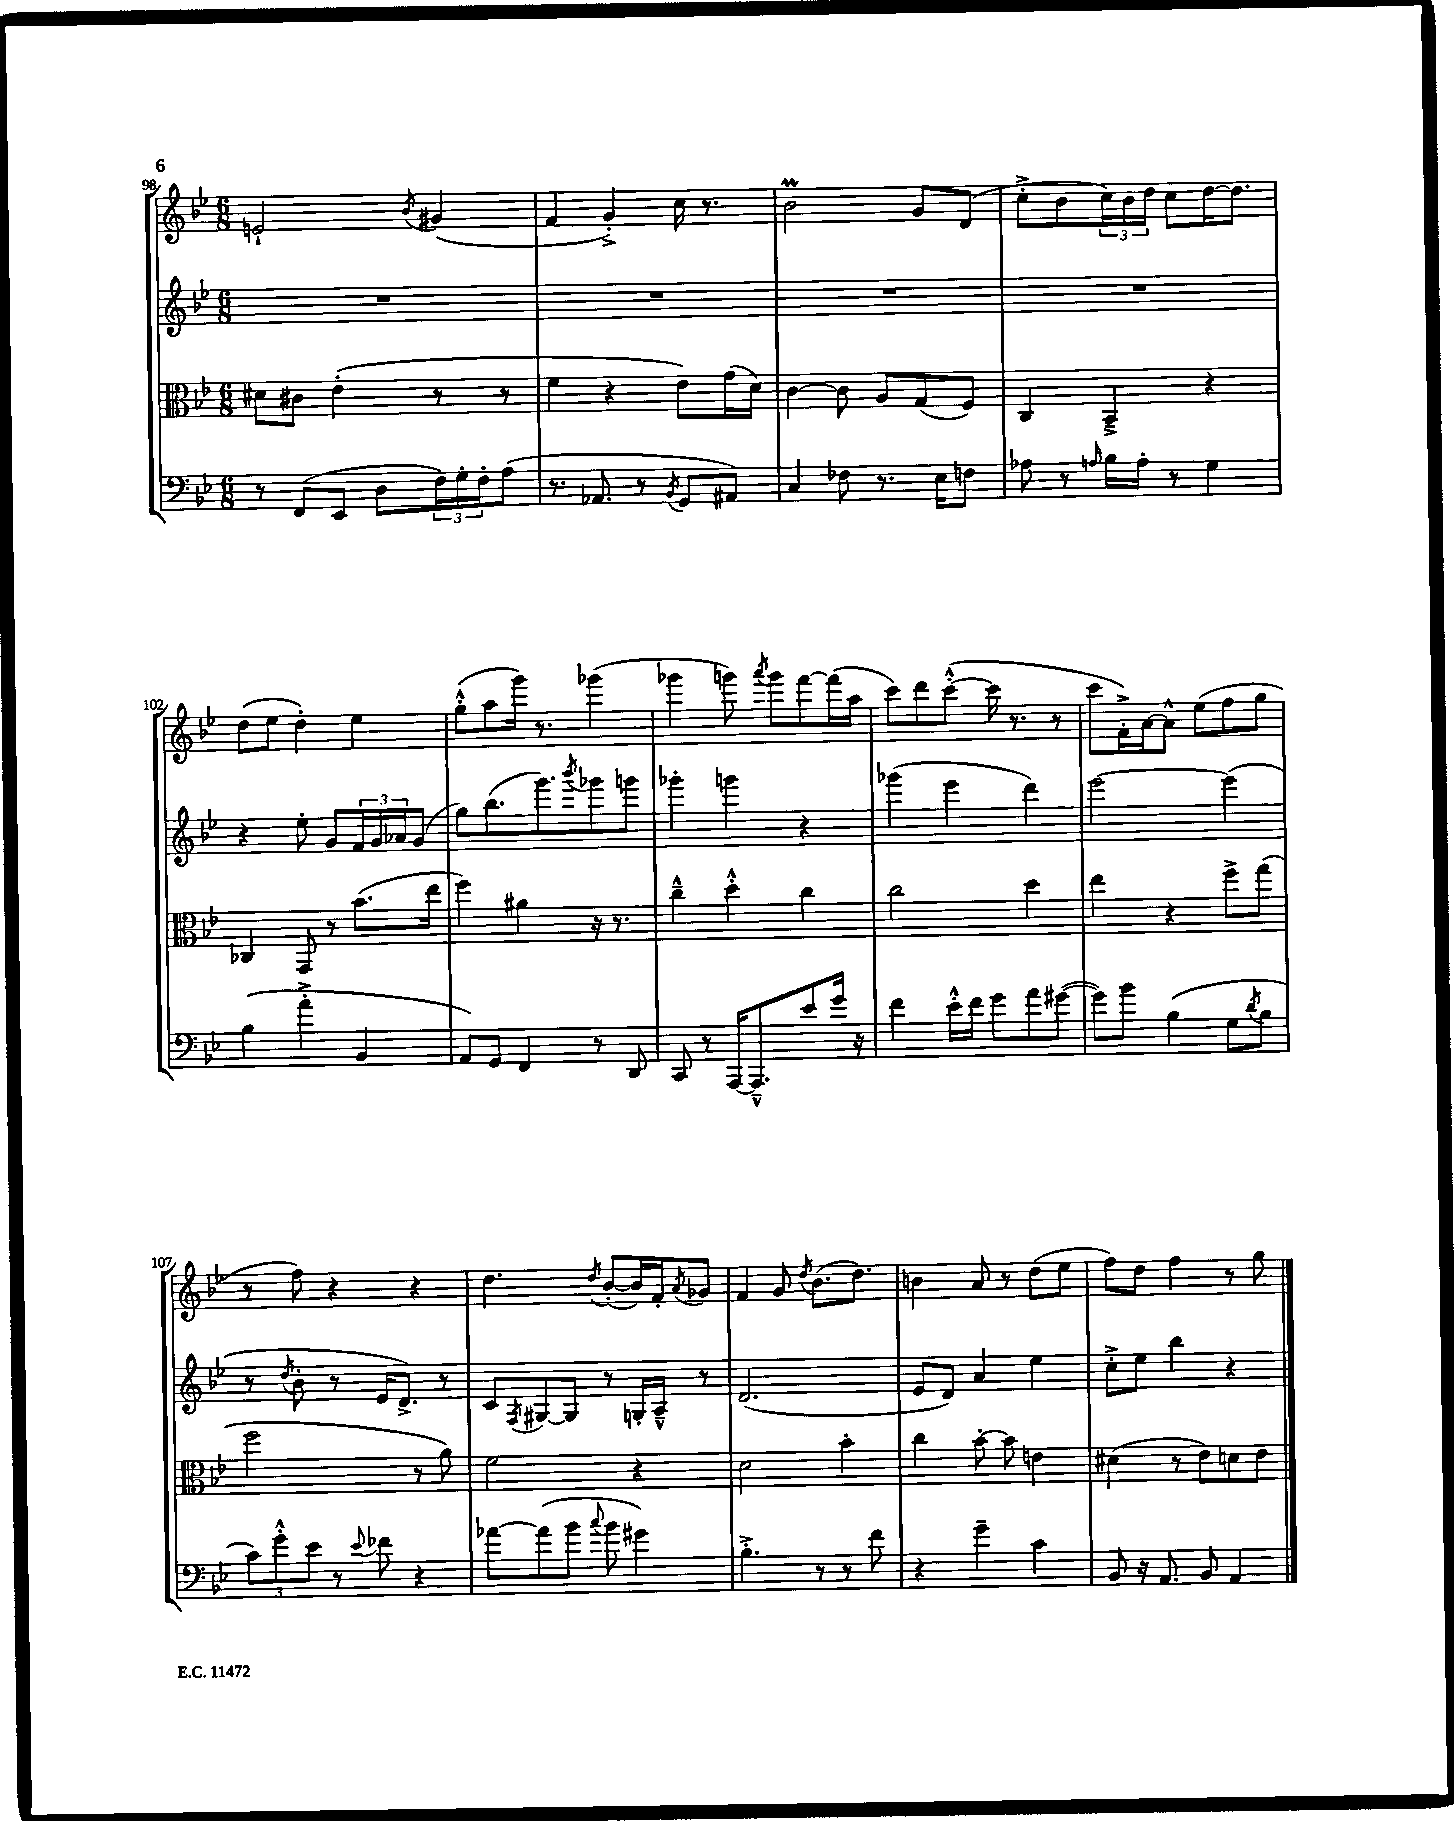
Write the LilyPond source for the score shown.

<<
\new StaffGroup <<
\new Staff = "s0" {
    \clef treble \key bes \major \numericTimeSignature \time 6/8
    e'2-! \acciaccatura { bes'8 } gis'4( |
    f'4 g'4-.->) c''16 r8. |
    bes'2\prall g'8 d'8( |
    c''8-.-> bes'8 \tuplet 3/2 { c''16) bes'16 d''16 } c''8 d''16~ d''8. |
    d''8( ees''8 d''4-.) ees''4 |
    g''8-.-^( a''8 g'''16) r8. ges'''4( |
    ges'''4 g'''8) \acciaccatura { a'''8 } g'''8 f'''8~ f'''16( a''16 |
    c'''8) d'''8 c'''8~-.-^( c'''16 r8. r8 |
    c'''8 f'16-.->) a'16~ a'8-^ ees''8( f''8 g''8 |
    r8 f''8) r4 r4 |
    d''4. \acciaccatura { d''8 } bes'8~-.( bes'16) f'16-. \acciaccatura { a'8 } ges'8 |
    f'4 g'8 \acciaccatura { d''8 } bes'8.( d''8.) |
    b'4 a'8 r8 d''8( ees''8 |
    f''8) d''8 f''4 r8 g''8 \bar "|." |
}
\new Staff = "s1" {
    \clef treble \key bes \major \numericTimeSignature \time 6/8
    R2. |
    R2. |
    R2. |
    R2. |
    r4 ees''8-. g'8 \tuplet 3/2 { f'16 g'16 aes'16 } g'8( |
    g''8) bes''8.( g'''8.) \acciaccatura { bes'''8 } ges'''8 g'''8 |
    ges'''4-. g'''4 r4 |
    ges'''4( ees'''4 d'''4) |
    ees'''2~ ees'''4( |
    r8 \acciaccatura { d''8 } bes'8-. r8 ees'16 d'8.->) r8 |
    c'8 \acciaccatura { f8 } gis8~ gis8 r8 g16-. a16---^ r8 |
    d'2.( |
    ees'8 d'8) a'4 ees''4 |
    c''8-.-> ees''8 bes''4 r4 \bar "|." |
}
\new Staff = "s2" {
    \clef alto \key bes \major \numericTimeSignature \time 6/8
    dis'8 cis'8 ees'4-.( r8 r8 |
    f'4 r4 ees'8) g'16( d'16) |
    c'4~ c'8 a8 g8( f8) |
    c4 bes,4---> r4 |
    ces4 g,8 r8 bes'8.( ees''16 |
    f''4) ais'4 r16 r8. |
    c''4---^ d''4-.-^ c''4 |
    c''2 d''4 |
    ees''4 r4 f''8-> g''8( |
    f''2 r8 a'8) |
    f'2 r4 |
    d'2 bes'4-. |
    c''4 bes'8~-. bes'8 e'4 |
    dis'4( r8 ees'8) d'8 ees'8 \bar "|." |
}
\new Staff = "s3" {
    \clef bass \key bes \major \numericTimeSignature \time 6/8
    r8 f,8( ees,8 d8 \tuplet 3/2 { f16) g16-. f16-. } a8( |
    r8. aes,8. r8 \acciaccatura { bes,8 } g,8 ais,8) |
    c4 fes8 r8. ees16 f8 |
    aes8 r8 \grace { a16 } bes16 a16-. r8 g4 |
    bes4( a'4-.-> bes,4 |
    a,8) g,8 f,4 r8 d,8 |
    c,8 r8 a,,16~ a,,8.---^ ees'8 g'16 r16 |
    f'4 ees'16-.-^ f'16 g'8 a'8 gis'8~( |
    gis'8) bes'8 bes4( g8 \acciaccatura { d'8 } bes8 |
    \tuplet 3/2 { c'8) g'8-.-^ ees'8 } r8 \appoggiatura { ees'8 } fes'8 r4 |
    aes'8~ aes'8( bes'8 \appoggiatura { c''8 } bes'8 gis'4) |
    bes4.-.-> r8 r8 f'8 |
    r4 g'4-- c'4 |
    bes,8 r16 a,8. bes,8 a,4 \bar "|." |
}
>>
>>
\layout { \context { \Score currentBarNumber = #98 } }
